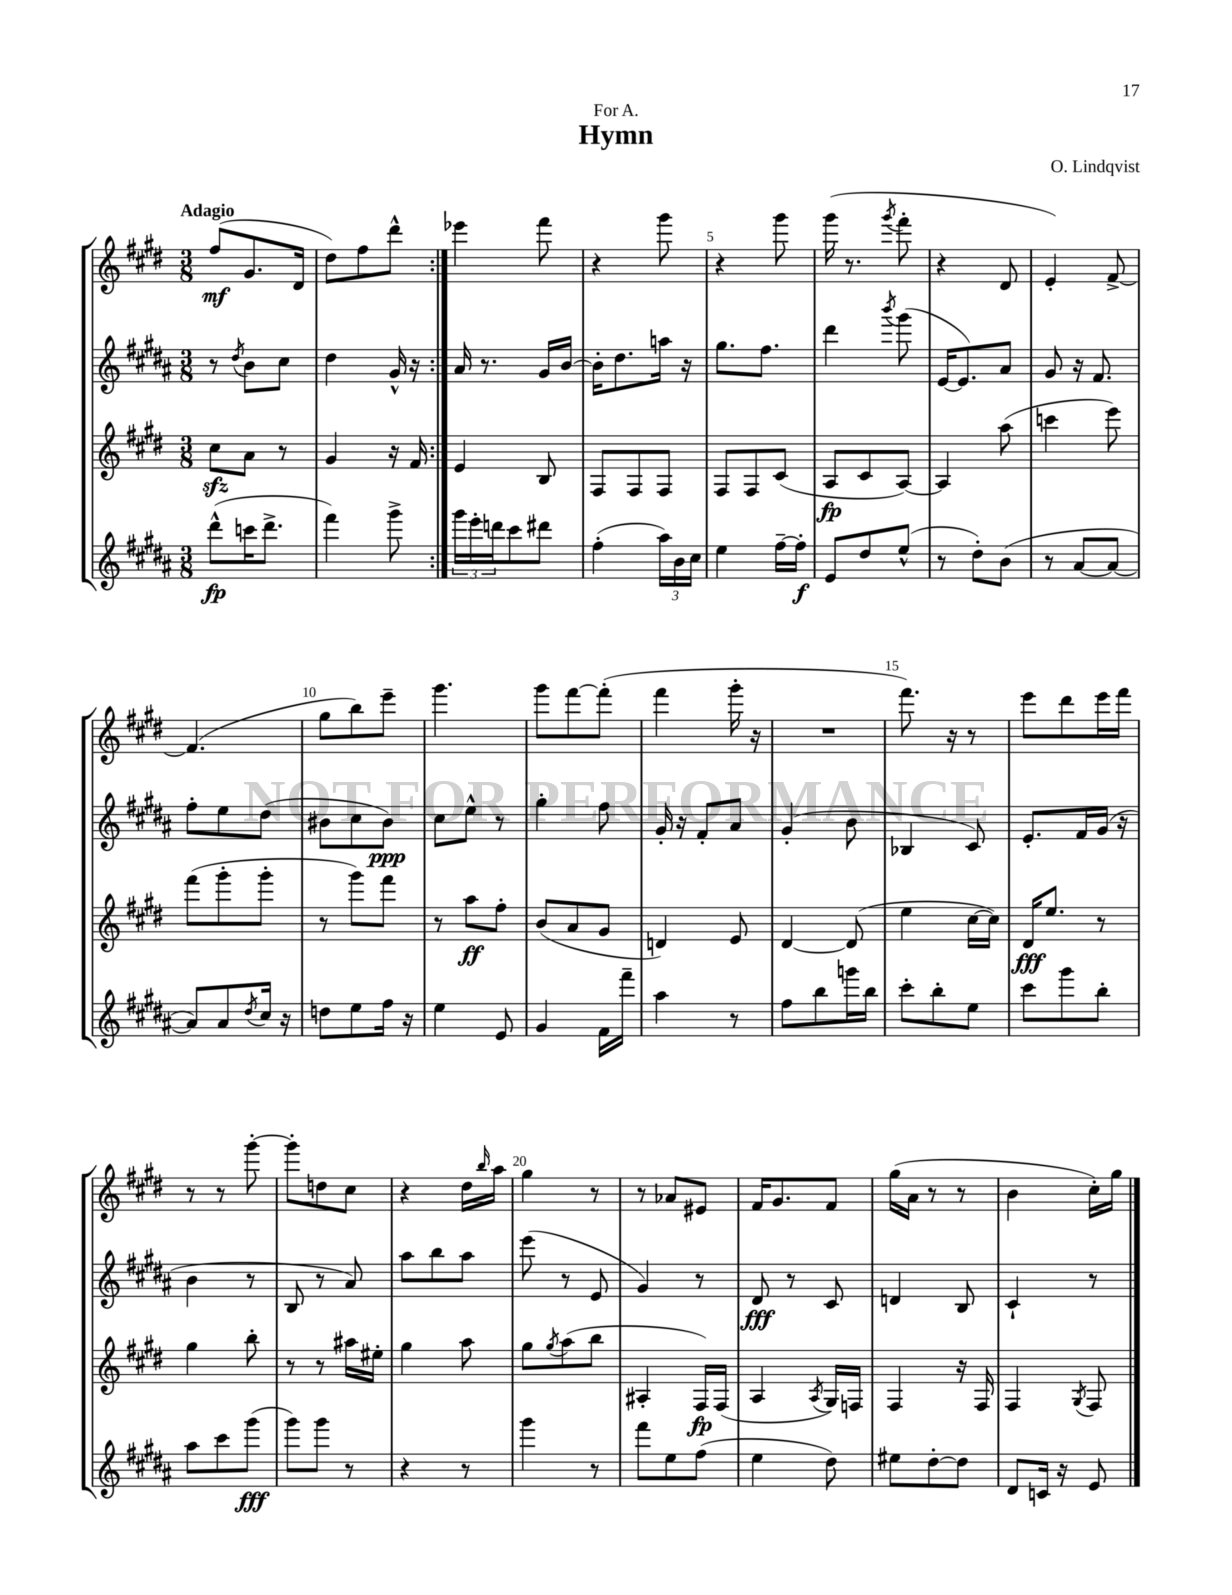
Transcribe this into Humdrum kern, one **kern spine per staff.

**kern	**dynam	**kern	**dynam	**kern	**dynam	**kern	**dynam
*part4	*part4	*part3	*part3	*part2	*part2	*part1	*part1
*staff4	*staff4	*staff3	*staff3	*staff2	*staff2	*staff1	*staff1
*clefG2	*	*clefG2	*	*clefG2	*	*clefG2	*
*k[f#c#g#d#a#]	*	*k[f#c#g#d#]	*	*k[f#c#g#d#a#]	*	*k[f#c#g#d#]	*
*M3/8	*	*M3/8	*	*M3/8	*	*M3/8	*
=1	=1	=1	=1	=1	=1	=1	=1
!	!	!	!	!	!	!LO:TX:a:B:t=Adagio	!
(8ddd#^^\L	fp	8cc#zz\L	.	8r	.	(8ff#/L	mf
.	.	.	.	8qdd#/	.	.	.
16cccn\K	.	8a\J	.	8b\L	.	8.g#/	.
8.ddd#^\J	.	.	.	.	.	.	.
.	.	8r	.	8cc#\J	.	.	.
.	.	.	.	.	.	16d#/Jk	.
=2	=2	=2	=2	=2	=2	=2	=2
4fff#\)	.	4g#/	.	4dd#\	.	8dd#\L)	.
.	.	.	.	.	.	8ff#\	.
8ggg#^\	.	16r	.	16g#^^/	.	8ddd#^^\J	.
.	.	16f#/	.	16r	.	.	.
=3:|!	=3:|!	=3:|!	=3:|!	=3:|!	=3:|!	=3:|!	=3:|!
24ggg#\LL	.	4e/	.	16a#/	.	4eee-X\	.
24eee'\	.	.	.	.	.	.	.
.	.	.	.	8.r	.	.	.
24dddn\J	.	.	.	.	.	.	.
8ccc#\	.	.	.	.	.	.	.
8ddd#X\J	.	8B/	.	16g#/LL	.	8fff#\	.
.	.	.	.	[16b/JJ	.	.	.
=4	=4	=4	=4	=4	=4	=4	=4
(4ff#'\	.	8F#/L	.	16b'\KL]	.	4r	.
.	.	.	.	8.dd#\	.	.	.
.	.	8F#/	.	.	.	.	.
24aa#\LL)	.	8F#/J	.	16aan\Jk	.	8ggg#\	.
24b\	.	.	.	.	.	.	.
.	.	.	.	16r	.	.	.
24cc#\JJ	.	.	.	.	.	.	.
=5	=5	=5	=5	=5	=5	=5	=5
4ee\	.	8F#/L	.	8.gg#\L	.	4r	.
.	.	8F#/	.	.	.	.	.
.	.	.	.	8.ff#\J	.	.	.
[16ff#~\LL	.	(8c#/J	.	.	.	8ggg#\	.
16ff#'\JJ]	f	.	.	.	.	.	.
=6	=6	=6	=6	=6	=6	=6	=6
8e/L	.	8A/L	fp	4ddd#\	.	(16ggg#\	.
.	.	.	.	.	.	8.r	.
8dd#/	.	8c#/	.	.	.	.	.
.	.	.	.	8qbbb/	.	8qggg#/	.
(8ee^^/J	.	[8A/J)	.	(8ggg#\	.	8fff#'\	.
=7	=7	=7	=7	=7	=7	=7	=7
8r	.	4A/]	.	[16e/KL	.	4r	.
.	.	.	.	8.e/])	.	.	.
8dd#'\L)	.	.	.	.	.	.	.
(8b\J	.	(8aa\	.	8a#/J	.	8d#/	.
=8	=8	=8	=8	=8	=8	=8	=8
8r	.	4cccn\	.	8g#/	.	4e'/)	.
[8a#/L	.	.	.	16r	.	.	.
.	.	.	.	8.f#/	.	.	.
8a#/J_	.	8eee\)	.	.	.	[8f#^/	.
!!LO:LB:g=z
=9	=9	=9	=9	=9	=9	=9	=9
8a#/L])	.	(8fff#\L	.	8ff#'\L	.	(4.f#/]	.
8a#/	.	8ggg#'\	.	8ee\	.	.	.
8qdd#/	.	.	.	.	.	.	.
16cc#/Jk	.	8ggg#'\J	.	(8dd#\J	.	.	.
16r	.	.	.	.	.	.	.
=10	=10	=10	=10	=10	=10	=10	=10
8ddn\L	.	8r	.	8b#X\L	.	8gg#\L	.
8ee\	.	8ggg#\L)	.	8cc#\	.	8bb\)	.
16ff#\Jk	.	8fff#\J	.	8b#\J)	ppp	8eee~\J	.
16r	.	.	.	.	.	.	.
=11	=11	=11	=11	=11	=11	=11	=11
4ee\	.	8r	.	8cc#\L	.	4.ggg#\	.
.	.	8aa\L	ff	8ee^^\J	.	.	.
8e/	.	8ff#'\J	.	8r	.	.	.
=12	=12	=12	=12	=12	=12	=12	=12
4g#/	.	(8b/L	.	4gg#'\	.	8ggg#\L	.
.	.	8a/	.	.	.	[8fff#\	.
16f#\LL	.	8g#/J	.	8ff#\	.	(8fff#'\J]	.
16fff#~\JJ	.	.	.	.	.	.	.
=13	=13	=13	=13	=13	=13	=13	=13
4aa#\	.	4dn/)	.	16g#'/	.	4fff#\	.
.	.	.	.	16r	.	.	.
.	.	.	.	8f#'/L	.	.	.
8r	.	8e/	.	8a#/J	.	16ggg#'\	.
.	.	.	.	.	.	16r	.
=14	=14	=14	=14	=14	=14	=14	=14
8ff#\L	.	[4d#/	.	(4g#'/	.	4.r	.
8bb\	.	.	.	.	.	.	.
16gggn\L	.	(8d#/]	.	8b\	.	.	.
16bb\JJ	.	.	.	.	.	.	.
=15	=15	=15	=15	=15	=15	=15	=15
8ccc#'\L	.	4ee\	.	4B-X/	.	8.fff#\)	.
8bb'\	.	.	.	.	.	.	.
.	.	.	.	.	.	16r	.
8ee\J	.	[16cc#\LL	.	8c#/)	.	8r	.
.	.	16cc#\JJ])	.	.	.	.	.
=16	=16	=16	=16	=16	=16	=16	=16
8ccc#\L	.	16d#/KL	fff	8.e'/L	.	8eee\L	.
.	.	8.ee/J	.	.	.	.	.
8ggg#\	.	.	.	.	.	8ddd#\	.
.	.	.	.	16f#/L	.	.	.
8bb'\J	.	8r	.	(16g#/JJ	.	16eee\L	.
.	.	.	.	16r	.	16fff#\JJ	.
!!LO:LB:g=z
=17	=17	=17	=17	=17	=17	=17	=17
8aa#\L	.	4gg#\	.	4b\	.	8r	.
8ccc#\	.	.	.	.	.	8r	.
(8ggg#\J	fff	8bb'\	.	8r	.	[8ggg#'\	.
=18	=18	=18	=18	=18	=18	=18	=18
8ggg#\L)	.	8r	.	8B/	.	8ggg#'\L]	.
8ggg#\J	.	8r	.	8r	.	8ddn\	.
8r	.	16aa#X\LL	.	8a#/)	.	8cc#\J	.
.	.	16ee#X'\JJ	.	.	.	.	.
=19	=19	=19	=19	=19	=19	=19	=19
4r	.	4gg#\	.	8aa#\L	.	4r	.
.	.	.	.	8bb\	.	.	.
8r	.	8aa\	.	8aa#\J	.	16dd#\LL	.
.	.	.	.	.	.	16qqbb/	.
.	.	.	.	.	.	16aa\JJ	.
=20	=20	=20	=20	=20	=20	=20	=20
4ggg#\	.	8gg#\L	.	(8eee\	.	4gg#\	.
.	.	8qgg#/	.	.	.	.	.
.	.	(8aa\	.	8r	.	.	.
8r	.	8bb\J	.	8e/	.	8r	.
=21	=21	=21	=21	=21	=21	=21	=21
8fff#\L	.	4A#X'/	.	4g#/)	.	8r	.
8ee\	.	.	.	.	.	8a-X/L	.
(8ff#\J	.	16F#/LL)	fp	8r	.	8e#X/J	.
.	.	(16F#/JJ	.	.	.	.	.
=22	=22	=22	=22	=22	=22	=22	=22
4ee\	.	4A/	.	8d#/	fff	16f#/KL	.
.	.	.	.	.	.	8.g#/	.
.	.	.	.	8r	.	.	.
.	.	8qA/	.	.	.	.	.
8dd#\)	.	16G#/LL)	.	8c#/	.	8f#/J	.
.	.	16Fn/JJ	.	.	.	.	.
=23	=23	=23	=23	=23	=23	=23	=23
8ee#X\L	.	4F#/	.	4dn/	.	(16gg#\LL	.
.	.	.	.	.	.	16a\JJ	.
[8dd#'\	.	.	.	.	.	8r	.
8dd#\J]	.	16r	.	8B/	.	8r	.
.	.	16F#/	.	.	.	.	.
=24	=24	=24	=24	=24	=24	=24	=24
8d#/L	.	4F#/	.	4c#`/	.	4b\	.
16cn/Jk	.	.	.	.	.	.	.
16r	.	.	.	.	.	.	.
.	.	8qG#/	.	.	.	.	.
8e/	.	8F#/	.	8r	.	16cc#'\LL)	.
.	.	.	.	.	.	16gg#\JJ	.
==	==	==	==	==	==	==	==
*-	*-	*-	*-	*-	*-	*-	*-
